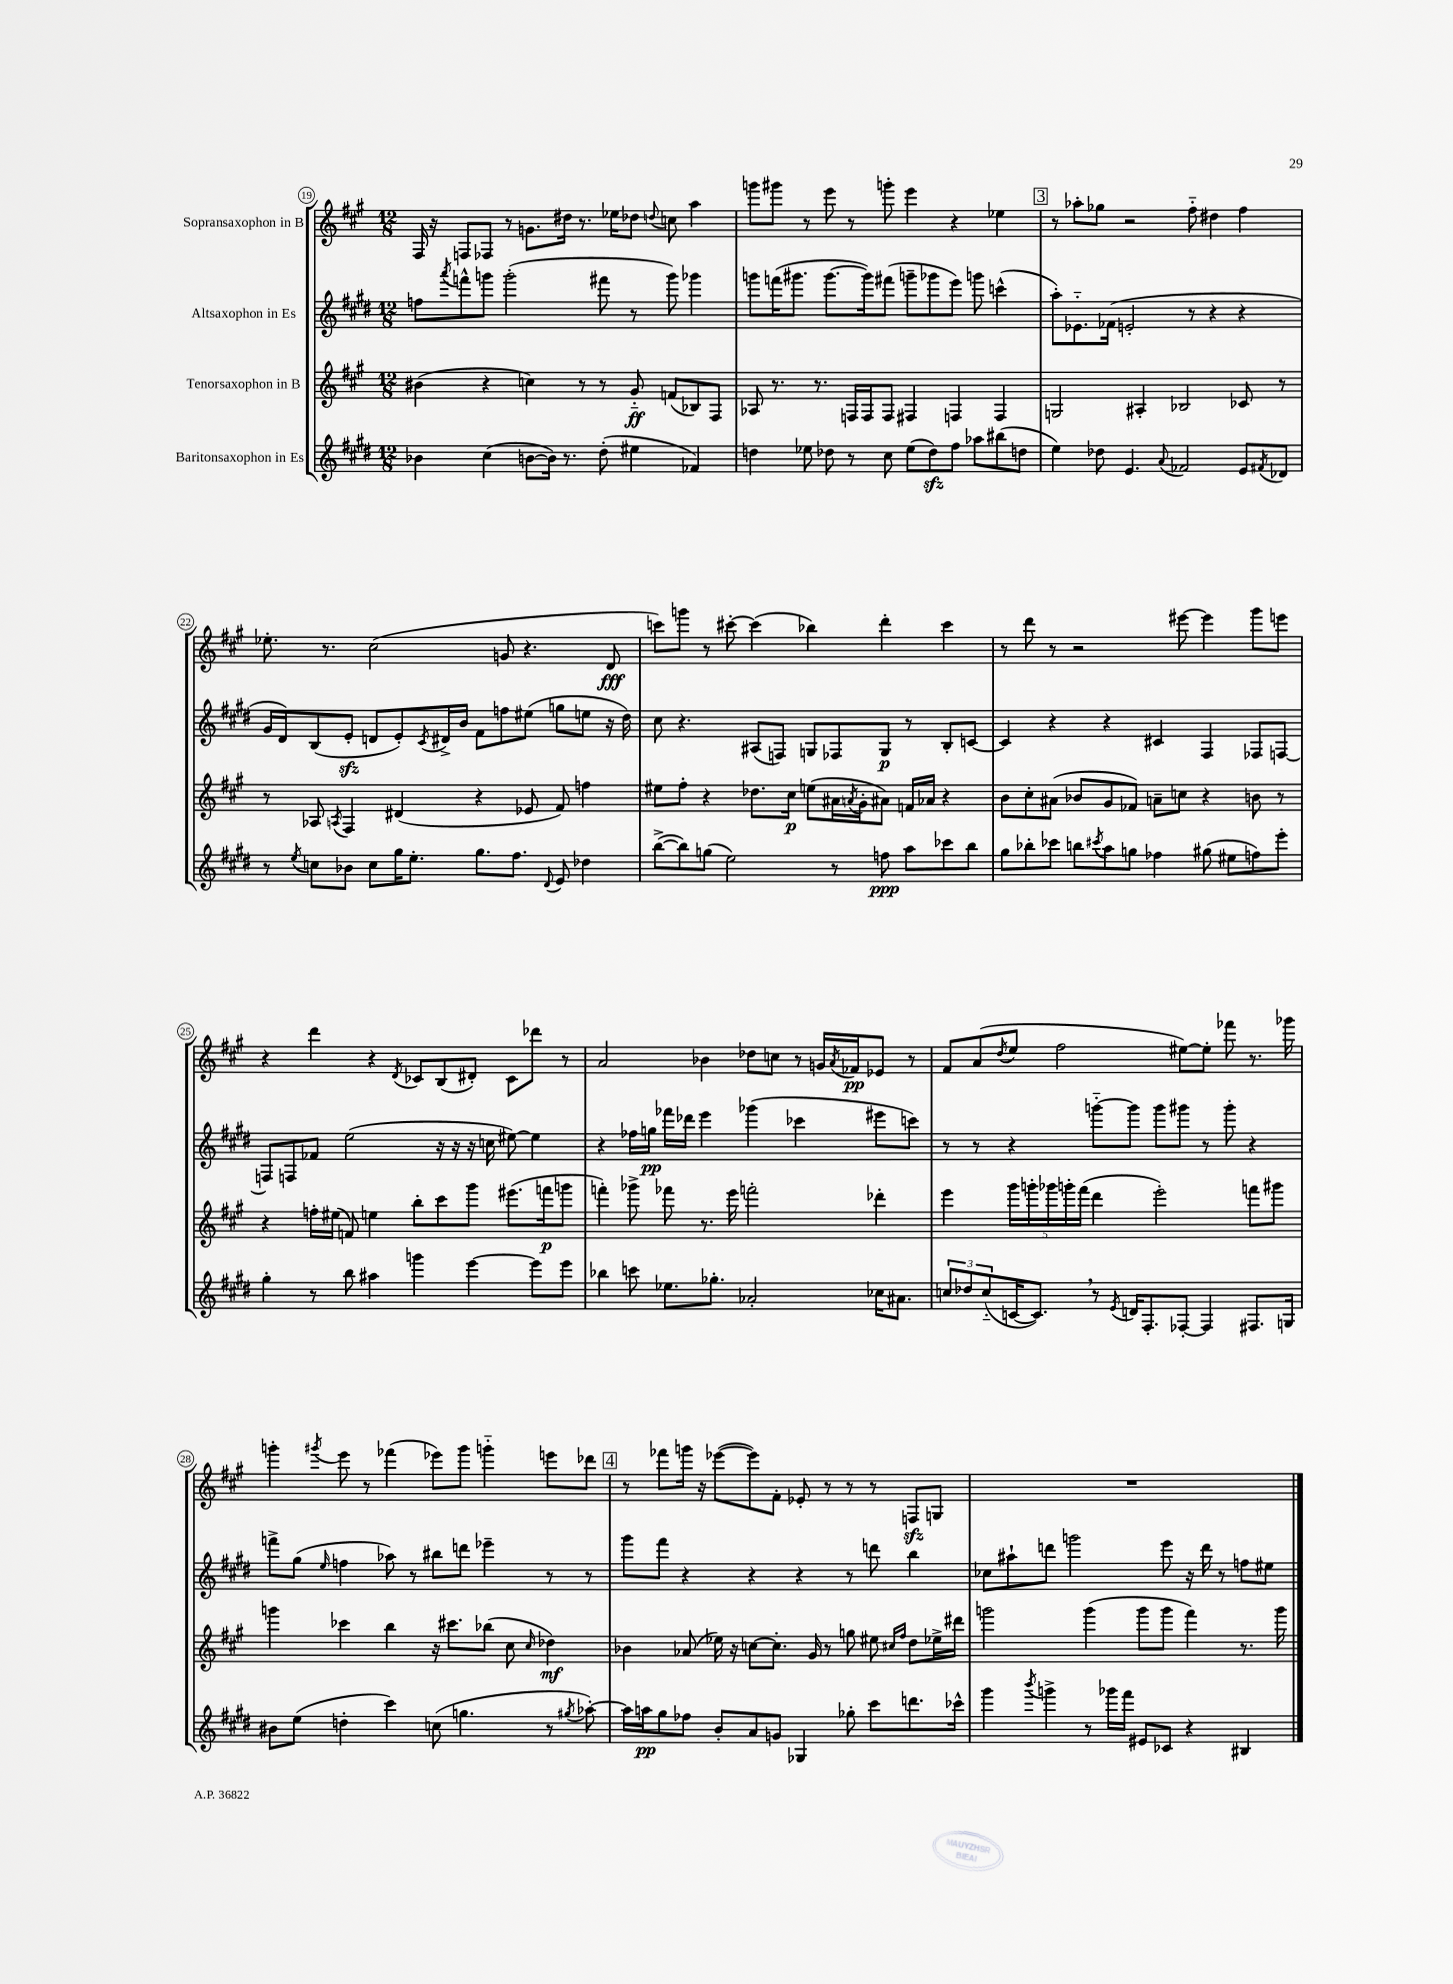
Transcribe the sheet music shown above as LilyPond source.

<<
\new StaffGroup <<
\new Staff = "s0" \with { instrumentName = "Sopransaxophon in B" } {
    \clef treble \key a \major \numericTimeSignature \time 12/8
    fis16 r16 f8 fes8 r8 g'8. dis''16 r8. ees''16 des''8 \appoggiatura { d''8 } c''8 a''4 |
    g'''8 gis'''8 r8 e'''8 r8 g'''8-. e'''4 r4 ees''4 |
    \mark \markup { \box "3" } r8 aes''8-. ges''8 r2 fis''8-_ dis''4 fis''4 |
    ees''8.-. r8. cis''2( g'8 r4. d'8\fff |
    c'''8) g'''8 r8 cis'''8~-. cis'''4( bes''4) d'''4-. cis'''4 |
    r8 d'''8 r8 r2 eis'''8~ eis'''4 gis'''8 e'''8 |
    r4 d'''4 r4 \acciaccatura { d'8 } ces'8 b8( dis'8-.) ces'8 des'''8 r8 |
    a'2 bes'4 des''8 c''8 r8 g'16 \acciaccatura { a'8 } fes'16\pp ees'8 r8 |
    fis'8 a'8( \acciaccatura { d''8 } e''8 fis''2 eis''8~) eis''8-. fes'''8 r8. ges'''16 |
    g'''4-. \acciaccatura { gis'''8 } e'''8 r8 fes'''4( ees'''8) gis'''8 g'''4-_ e'''8 des'''8 |
    \mark \markup { \box "4" } r8 fes'''8 g'''16 r16 ees'''8~( ees'''8) fis'8-. ees'8-. r8 r8 r8 f8\sfz g8 |
    R1. \bar "|." |
}
\new Staff = "s1" \with { instrumentName = "Altsaxophon in Es" } {
    \clef treble \key e \major \numericTimeSignature \time 12/8
    f''8 \acciaccatura { a'''8 } f'''8-^ g'''8 g'''2-.( fis'''8 r8 g'''8) ges'''4 |
    g'''8 f'''16( gis'''8. gis'''8.~ gis'''16) fis'''8( g'''8-- ges'''8 e'''8) g'''8 c'''4-^( |
    \mark \markup { \box "3" } a''8-.) ees'8.-_ fes'16( e'2-. r8 r4 r4 |
    gis'16 dis'16) b8( e'8-.\sfz d'8 e'8-.) \acciaccatura { cis'8 } dis'16-> b'16 fis'8 f''8 eis''8( g''8 e''8 r16 dis''16) |
    cis''8 r4. ais8( f8) g8 fes8 g8\p r8 b8-. c'8~ |
    c'4 r4 r4 cis'4 fis4 fes8 f8~ |
    f8 f8 fes'8 e''2( r16 r16 r16 c''16 eis''8~) eis''4 |
    r4 fes''16 g''16\pp fes'''16 des'''16 e'''4 ges'''4( ces'''4 eis'''8 c'''8) |
    r8 r8 r4 g'''8~-_ g'''8 g'''8 gis'''8 r8 gis'''8-. r4 |
    f'''8-> gis''8( \grace { e''16 } f''4 aes''8) r8 bis''8 d'''8 ees'''4-- r8 r8 |
    \mark \markup { \box "4" } gis'''8 fis'''8 r4 r4 r4 r8 d'''8 b''4 |
    ces''8 ais''8-! d'''8 g'''2 e'''8 r16 d'''16 r8 f''8 eis''8 \bar "|." |
}
\new Staff = "s2" \with { instrumentName = "Tenorsaxophon in B" } {
    \clef treble \key a \major \numericTimeSignature \time 12/8
    bis'4( r4 c''4) r8 r8 gis'8-_\ff f'8( bes8) fis8 |
    aes8 r8. r8. f16 f16 f8 fis4 f4 f4 |
    \mark \markup { \box "3" } g2 ais4-. bes2 ces'8 r8 |
    r8 aes8 \acciaccatura { a8 } fis4 dis'4( r4 ees'8 fis'8) f''4 |
    eis''8 fis''8-. r4 des''8. cis''16\p e''8( ais'16 \acciaccatura { a'8 } gis'16-. ais'8) f'16 aes'16 r4 |
    b'8 cis''8-. ais'8( bes'8 gis'8 fes'8) a'8-- c''8 r4 b'8 r8 |
    r4 f''16-. eis''16( f'8) e''4 b''8-. cis'''8 gis'''8 eis'''8.( f'''16\p g'''8 |
    f'''4-.) ges'''8-> fes'''8 r8. e'''16 f'''2-. des'''4-. |
    e'''4 \tuplet 5/4 { gis'''16 g'''16-. ges'''16 g'''16-. fis'''16( } d'''4 e'''2-.) f'''8 gis'''8 |
    g'''4 ces'''4 b''4 r16 cis'''8. bes''8( cis''8 \grace { cis''16 } des''4\mf) |
    \mark \markup { \box "4" } bes'4 aes'8( ees''16) r16 c''8~ c''8.-. gis'16 r8 g''8 eis''8 \grace { cis''16 fis''16 } d''8 ees''16-> dis'''16 |
    g'''2 g'''4( g'''8 g'''8 fis'''4) r8. g'''16 \bar "|." |
}
\new Staff = "s3" \with { instrumentName = "Baritonsaxophon in Es" } {
    \clef treble \key e \major \numericTimeSignature \time 12/8
    bes'4 cis''4( b'8~ b'16) r8. dis''8-.( eis''4 fes'4) |
    d''4 ees''8 des''8 r8 cis''8 ees''8( des''8\sfz) fis''8 aes''8 bis''8( d''8 |
    \mark \markup { \box "3" } e''4) des''8 e'4. \appoggiatura { a'8 } fes'2 e'8 \acciaccatura { fis'8 } des'8 |
    r8 \acciaccatura { e''8 } c''8 bes'8 c''8 gis''16 e''8.-. gis''8. fis''8. \appoggiatura { dis'8 } e'8 des''4 |
    b''8~->( b''8) g''8( e''2) r8 f''8\ppp a''8 ces'''8 b''8 |
    gis''8 bes''8-. ces'''8 b''8 \acciaccatura { cis'''8 } a''8 g''8 fes''4 gis''8( eis''8 f''8) e'''8-. |
    gis''4-. r8 b''8 ais''4 g'''4 e'''4~ e'''8 e'''8 |
    bes''4 c'''8 ees''8. ges''8.-. aes'2-. ces''16 ais'8. |
    \tuplet 3/2 { c''8 des''8 c''8-_( } c'16~ c'8.) \breathe r8 \acciaccatura { e'8 } d'16 fis8.-. fes8~-. fes4 fis8. g16 |
    bis'8 e''8( d''4-. cis'''4) c''8( g''4. r8 \acciaccatura { gis''8 } aes''8~-.) |
    \mark \markup { \box "4" } aes''16 a''16\pp gis''8 fes''8 b'8-. a'8 g'8 ges4 ges''8-. cis'''8 d'''8. ces'''16-^ |
    gis'''4 \acciaccatura { b'''8 } g'''4-> r8 ges'''16 fis'''16 eis'8 ces'8 r4 bis4 \bar "|." |
}
>>
>>
\layout { \context { \Score currentBarNumber = #19 \override BarNumber.stencil = #(make-stencil-circler 0.1 0.3 ly:text-interface::print) } }
